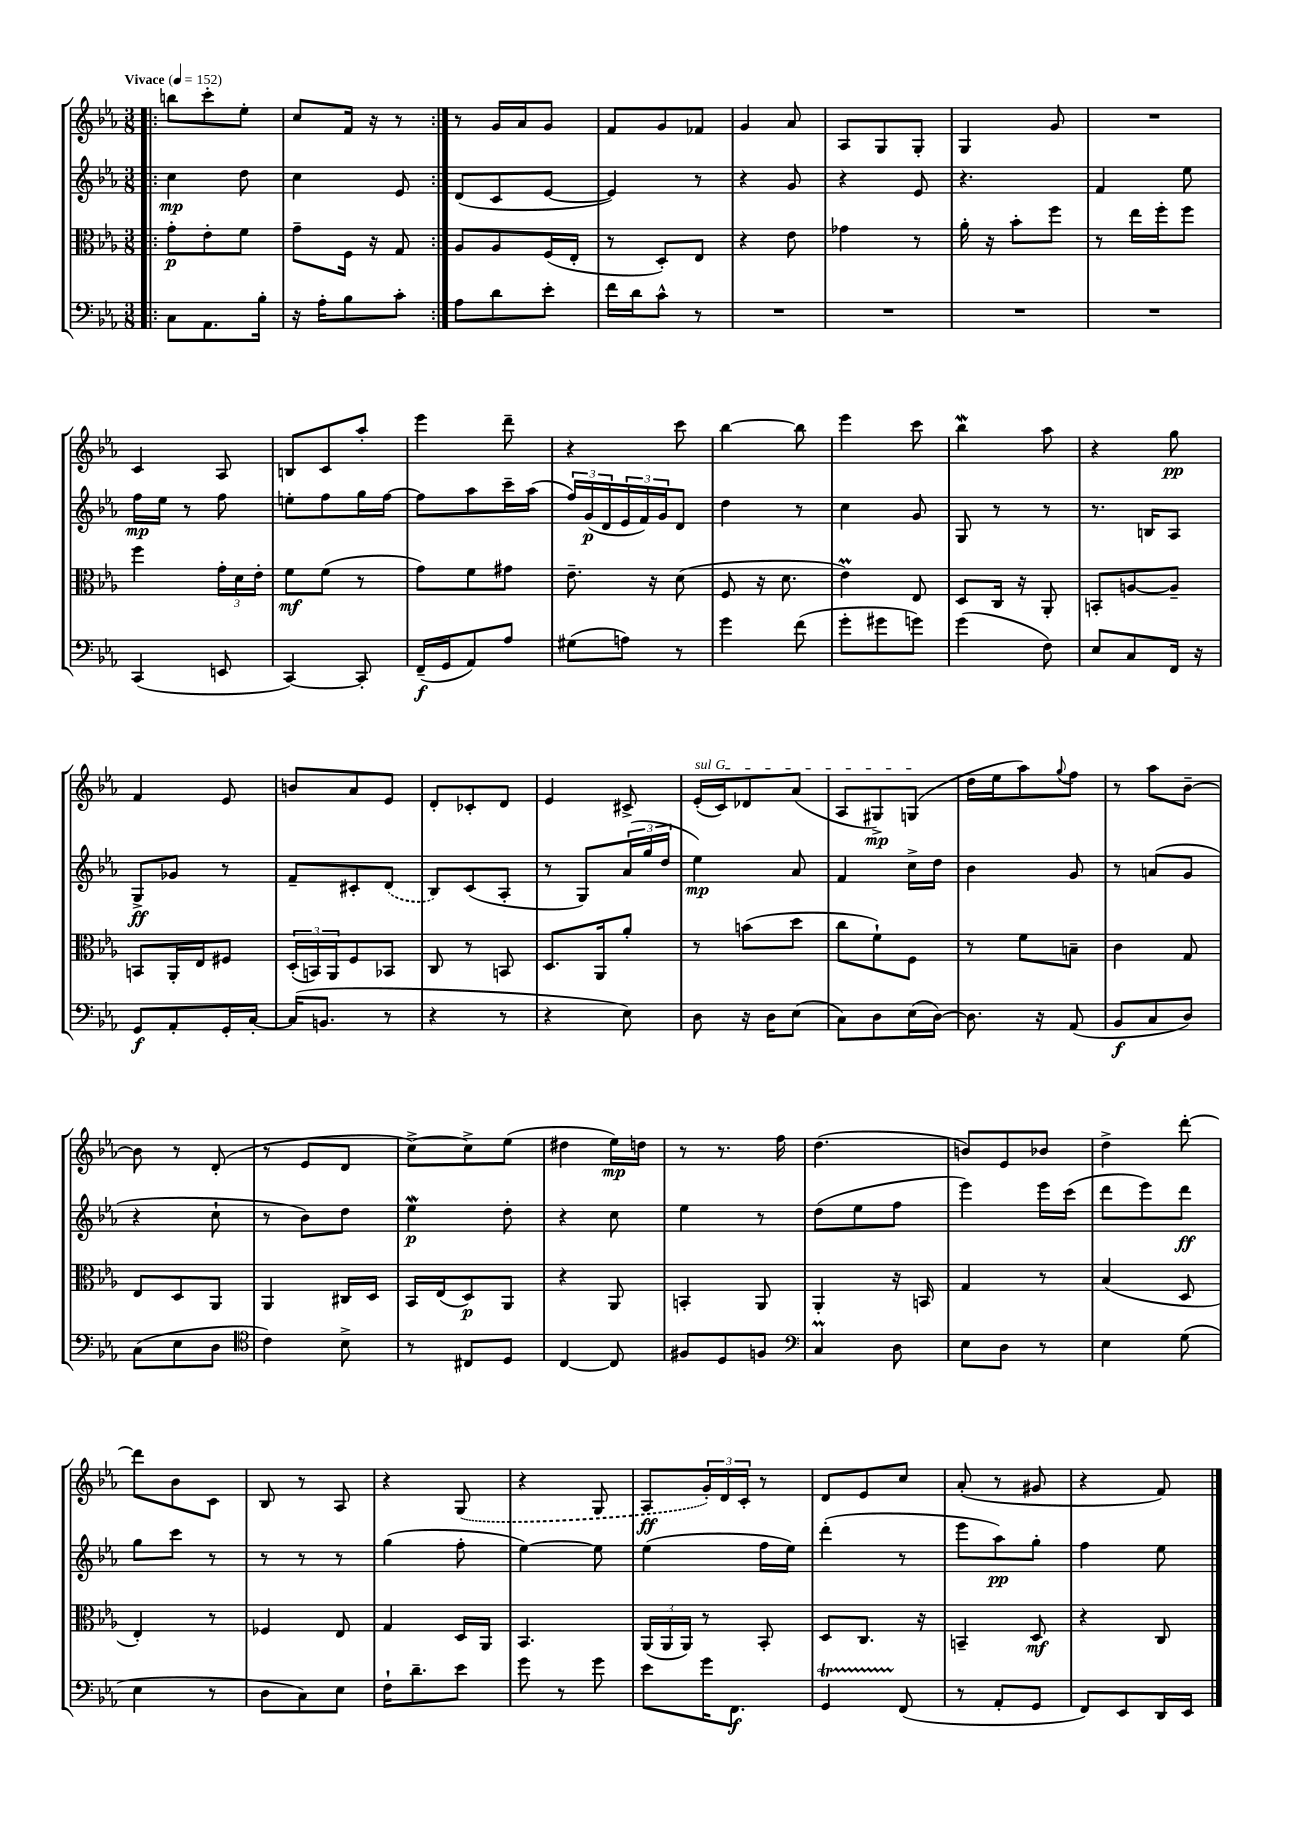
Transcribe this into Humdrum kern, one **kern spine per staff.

**kern	**dynam	**kern	**dynam	**kern	**dynam	**kern	**dynam
*part4	*part4	*part3	*part3	*part2	*part2	*part1	*part1
*staff4	*staff4	*staff3	*staff3	*staff2	*staff2	*staff1	*staff1
*clefF4	*	*clefC3	*	*clefG2	*	*clefG2	*
*k[b-e-a-]	*	*k[b-e-a-]	*	*k[b-e-a-]	*	*k[b-e-a-]	*
*M3/8	*	*M3/8	*	*M3/8	*	*M3/8	*
*MM152	*	*MM152	*	*MM152	*	*MM152	*
=1!|:	=1!|:	=1!|:	=1!|:	=1!|:	=1!|:	=1!|:	=1!|:
!	!	!	!	!	!	!LO:TX:a:B:t=Vivace	!
8C\L	.	8g'\L	p	4cc\	mp	8bbn\L	.
8.AA-\	.	8e-'\	.	.	.	8ccc'\	.
.	.	8f\J	.	8dd\	.	8ee-'\J	.
16B-'\Jk	.	.	.	.	.	.	.
=2	=2	=2	=2	=2	=2	=2	=2
16r	.	8g~\L	.	4cc\	.	8cc/L	.
16A-'\KL	.	.	.	.	.	.	.
8B-\	.	16F\Jk	.	.	.	16f/Jk	.
.	.	16r	.	.	.	16r	.
8c'\J	.	8G/	.	8e-/	.	8r	.
=3:|!	=3:|!	=3:|!	=3:|!	=3:|!	=3:|!	=3:|!	=3:|!
8A-\L	.	8A-/L	.	(8d/L	.	8r	.
8d\	.	8A-/	.	8c/	.	16g/LL	.
.	.	.	.	.	.	16a-/J	.
8e-'\J	.	(16F/L	.	[8e-/J	.	8g/J	.
.	.	16E-'/JJ	.	.	.	.	.
=4	=4	=4	=4	=4	=4	=4	=4
16f\LL	.	8r	.	4e-/])	.	8f/L	.
16d\J	.	.	.	.	.	.	.
8c^^\J	.	8D'/L)	.	.	.	8g/	.
8r	.	8E-/J	.	8r	.	8f-X/J	.
=5	=5	=5	=5	=5	=5	=5	=5
4.r	.	4r	.	4r	.	4g/	.
.	.	8e-\	.	8g/	.	8a-/	.
=6	=6	=6	=6	=6	=6	=6	=6
4.r	.	4g-X\	.	4r	.	8A-/L	.
.	.	.	.	.	.	8G/	.
.	.	8r	.	8e-/	.	8G'/J	.
=7	=7	=7	=7	=7	=7	=7	=7
4.r	.	16a-'\	.	4.r	.	4G/	.
.	.	16r	.	.	.	.	.
.	.	8b-'\L	.	.	.	.	.
.	.	8ff\J	.	.	.	8g/	.
=8	=8	=8	=8	=8	=8	=8	=8
4.r	.	8r	.	4f/	.	4.r	.
.	.	16ee-\LL	.	.	.	.	.
.	.	16ff'\J	.	.	.	.	.
.	.	8ff\J	.	8ee-\	.	.	.
!!LO:LB:g=z
=9	=9	=9	=9	=9	=9	=9	=9
(4CC/	.	4ff\	.	16ff\LL	mp	4c/	.
.	.	.	.	16ee-\JJ	.	.	.
.	.	.	.	8r	.	.	.
8EEn/	.	24g'\LL	.	8ff\	.	8A-/	.
.	.	24d\	.	.	.	.	.
.	.	24e-'\JJ	.	.	.	.	.
=10	=10	=10	=10	=10	=10	=10	=10
[4CC/)	.	8f\L	mf	8een'\L	.	8Bn/L	.
.	.	(8f\J	.	8ff\	.	8c/	.
8CC'/]	.	8r	.	16gg\L	.	8aa-'/J	.
.	.	.	.	[16ff\JJ	.	.	.
=11	=11	=11	=11	=11	=11	=11	=11
(16FF~/LL	f	8g\L)	.	8ff\L]	.	4eee-\	.
16GG/J	.	.	.	.	.	.	.
8AA-/)	.	8f\	.	8aa-\	.	.	.
8A-/J	.	8g#X\J	.	16ccc~\L	.	8ddd~\	.
.	.	.	.	(16aa-\JJ	.	.	.
=12	=12	=12	=12	=12	=12	=12	=12
(8G#X\L	.	8.e-~\	.	24ff/LL)	.	4r	.
.	.	.	.	(24g/	p	.	.
.	.	.	.	24d/	.	.	.
8An\J)	.	.	.	24e-/	.	.	.
.	.	.	.	24f/)	.	.	.
.	.	16r	.	.	.	.	.
.	.	.	.	24g/J	.	.	.
8r	.	(8d\	.	8d/J	.	8ccc\	.
=13	=13	=13	=13	=13	=13	=13	=13
4g\	.	8F/	.	4dd\	.	[4bb-\	.
.	.	16r	.	.	.	.	.
.	.	8.d\	.	.	.	.	.
(8f\	.	.	.	8r	.	8bb-\]	.
=14	=14	=14	=14	=14	=14	=14	=14
8g'\L	.	4e-M\)	.	4cc\	.	4eee-\	.
8g#X\	.	.	.	.	.	.	.
8gn\J)	.	8E-/	.	8g/	.	8ccc\	.
=15	=15	=15	=15	=15	=15	=15	=15
(4g\	.	8D/L	.	8G/	.	4bb-W\	.
.	.	16C/Jk	.	8r	.	.	.
.	.	16r	.	.	.	.	.
8F\)	.	8AA-'/	.	8r	.	8aa-\	.
=16	=16	=16	=16	=16	=16	=16	=16
8E-/L	.	8BBn'/L	.	8.r	.	4r	.
8C/	.	[8An/	.	.	.	.	.
.	.	.	.	16Bn/KL	.	.	.
16FF/Jk	.	8A~/J]	.	8A-/J	.	8gg\	pp
16r	.	.	.	.	.	.	.
!!LO:LB:g=z
=17	=17	=17	=17	=17	=17	=17	=17
8GG/L	f	8BBn/L	.	8G^/L	ff	4f/	.
8AA-'/	.	16AA-'/L	.	8g-X/J	.	.	.
.	.	16E-/J	.	.	.	.	.
16GG'/L	.	8F#X/J	.	8r	.	8e-/	.
[16C'/JJ	.	.	.	.	.	.	.
=18	=18	=18	=18	=18	=18	=18	=18
(16C/KL]	.	(24D'/LL	.	8f~/L	.	8bn/L	.
.	.	24BBn/)	.	.	.	.	.
8.BBn/J	.	.	.	.	.	.	.
.	.	24AA-/J	.	.	.	.	.
.	.	8F/	.	8c#X'/	.	8a-/	.
8r	.	8BB-X/J	.	(8d/J	.	8e-/J	.
=19	=19	=19	=19	=19	=19	=19	=19
4r	.	8C/	.	8B-/L)	.	8d'/L	.
.	.	8r	.	(8c/	.	8c-X'/	.
8r	.	8BBn/	.	8A-'/J	.	8d/J	.
=20	=20	=20	=20	=20	=20	=20	=20
4r	.	8.D/L	.	8r	.	4e-/	.
.	.	.	.	8G/L)	.	.	.
.	.	16AA-/k	.	.	.	.	.
8E-\)	.	8a-'/J	.	(24a-/L	.	8c#X^/	.
.	.	.	.	24gg/	.	.	.
.	.	.	.	24dd/JJ	.	.	.
=21	=21	=21	=21	=21	=21	=21	=21
!	!	!	!	!	!	!LO:TX:a:i:t=sul G	!
8D\	.	8r	.	4ee-\)	mp	(16e-'/LL	.
.	.	.	.	.	.	16c/J)	.
16r	.	(8bn\L	.	.	.	8d-X/	.
16D\KL	.	.	.	.	.	.	.
(8E-\J	.	8dd\J	.	8a-/	.	(8a-/J	.
=22	=22	=22	=22	=22	=22	=22	=22
8C\L)	.	8cc\L	.	4f/	.	8A-/L	.
8D\	.	8f`\)	.	.	.	8G#X^/)	mp
(16E-\L	.	8F\J	.	16cc^\LL	.	(8Gn/J	.
[16D\JJ)	.	.	.	16dd\JJ	.	.	.
=23	=23	=23	=23	=23	=23	=23	=23
8.D\]	.	8r	.	4b-\	.	16dd\LL	.
.	.	.	.	.	.	16ee-\J	.
.	.	8f\L	.	.	.	8aa-\)	.
16r	.	.	.	.	.	.	.
.	.	.	.	.	.	8qqgg/	.
(8AA-/	.	8Bn~\J	.	8g/	.	8ff\J	.
=24	=24	=24	=24	=24	=24	=24	=24
8BB-/L	f	4c\	.	8r	.	8r	.
8C/	.	.	.	(8an/L	.	8aa-\L	.
8D/J)	.	8G/	.	8g/J	.	[8b-~\J	.
!!LO:LB:g=z
=25	=25	=25	=25	=25	=25	=25	=25
(8C\L	.	8E-/L	.	4r	.	8b-\]	.
8E-\	.	8D/	.	.	.	8r	.
8D\J	.	8AA-/J	.	8cc`\	.	(8d'/	.
=26	=26	=26	=26	=26	=26	=26	=26
*clefC4	*	*	*	*	*	*	*
4c\)	.	4AA-/	.	8r	.	8r	.
.	.	.	.	8b-\L)	.	8e-/L	.
8B-^\	.	16C#X/LL	.	8dd\J	.	8d/J	.
.	.	16D/JJ	.	.	.	.	.
=27	=27	=27	=27	=27	=27	=27	=27
8r	.	16BB-/LL	.	4ee-w\	p	[8cc^\L)	.
.	.	(16E-/J	.	.	.	.	.
8C#X/L	.	8D/)	p	.	.	8cc^\]	.
8D/J	.	8AA-/J	.	8dd'\	.	(8ee-\J	.
=28	=28	=28	=28	=28	=28	=28	=28
[4C/	.	4r	.	4r	.	4dd#X\	.
8C/]	.	8AA-/	.	8cc\	.	16ee-\LL)	mp
.	.	.	.	.	.	16ddn\JJ	.
=29	=29	=29	=29	=29	=29	=29	=29
8F#X/L	.	4BBn'/	.	4ee-\	.	8r	.
8D/	.	.	.	.	.	8.r	.
8Fn/J	.	8AA-/	.	8r	.	.	.
.	.	.	.	.	.	16ff\	.
=30	=30	=30	=30	=30	=30	=30	=30
*clefF4	*	*	*	*	*	*	*
4CM/	.	4AA-'/	.	(8dd\L	.	(4.dd\	.
.	.	.	.	8ee-\	.	.	.
8D\	.	16r	.	8ff\J	.	.	.
.	.	16BBn/	.	.	.	.	.
=31	=31	=31	=31	=31	=31	=31	=31
8E-\L	.	4G/	.	4eee-\)	.	8bn/L)	.
8D\J	.	.	.	.	.	8e-/	.
8r	.	8r	.	16eee-\LL	.	8b-X/J	.
.	.	.	.	(16ccc\JJ	.	.	.
=32	=32	=32	=32	=32	=32	=32	=32
4E-\	.	(4B-/	.	8ddd\L	.	4dd^\	.
.	.	.	.	8eee-\)	.	.	.
(8G\	.	8D/	.	8ddd\J	ff	[8ddd'\	.
!!LO:LB:g=z
=33	=33	=33	=33	=33	=33	=33	=33
4E-\	.	4E-'/)	.	8gg\L	.	8ddd\L]	.
.	.	.	.	8ccc\J	.	8b-\	.
8r	.	8r	.	8r	.	8c\J	.
=34	=34	=34	=34	=34	=34	=34	=34
8D\L	.	4F-X/	.	8r	.	8B-/	.
8C\)	.	.	.	8r	.	8r	.
8E-\J	.	8E-/	.	8r	.	8A-/	.
=35	=35	=35	=35	=35	=35	=35	=35
16F`\KL	.	4G/	.	(4gg\	.	4r	.
8.d~\	.	.	.	.	.	.	.
8e-\J	.	16D/LL	.	8ff'\	.	(8G/	.
.	.	16AA-/JJ	.	.	.	.	.
=36	=36	=36	=36	=36	=36	=36	=36
8g\	.	4.BB-/	.	[4ee-\)	.	4r	.
8r	.	.	.	.	.	.	.
8g\	.	.	.	8ee-\]	.	8G/	.
=37	=37	=37	=37	=37	=37	=37	=37
8e-\L	.	(24AA-/LL	.	(4ee-\	.	8A-/L	ff
.	.	24AA-/	.	.	.	.	.
.	.	24AA-/JJ)	.	.	.	.	.
16g\K	.	8r	.	.	.	24g'/L)	.
.	.	.	.	.	.	24d/	.
8.FF\J	f	.	.	.	.	.	.
.	.	.	.	.	.	24c'/JJ	.
.	.	8BB-'/	.	16ff\LL	.	8r	.
.	.	.	.	16ee-\JJ)	.	.	.
=38	=38	=38	=38	=38	=38	=38	=38
4GGt/	.	8D/L	.	(4ddd'\	.	8d/L	.
.	.	8.C/J	.	.	.	8e-/	.
(8FF/	.	.	.	8r	.	8cc/J	.
.	.	16r	.	.	.	.	.
=39	=39	=39	=39	=39	=39	=39	=39
8r	.	4BBn~/	.	8eee-\L	.	(8a-'/	.
8AA-'/L	.	.	.	8aa-\)	pp	8r	.
8GG/J	.	8D/	mf	8gg'\J	.	8g#X/	.
=40	=40	=40	=40	=40	=40	=40	=40
8FF/L)	.	4r	.	4ff\	.	4r	.
8EE-/	.	.	.	.	.	.	.
16DD/L	.	8C/	.	8ee-\	.	8f/)	.
16EE-/JJ	.	.	.	.	.	.	.
==	==	==	==	==	==	==	==
*-	*-	*-	*-	*-	*-	*-	*-
